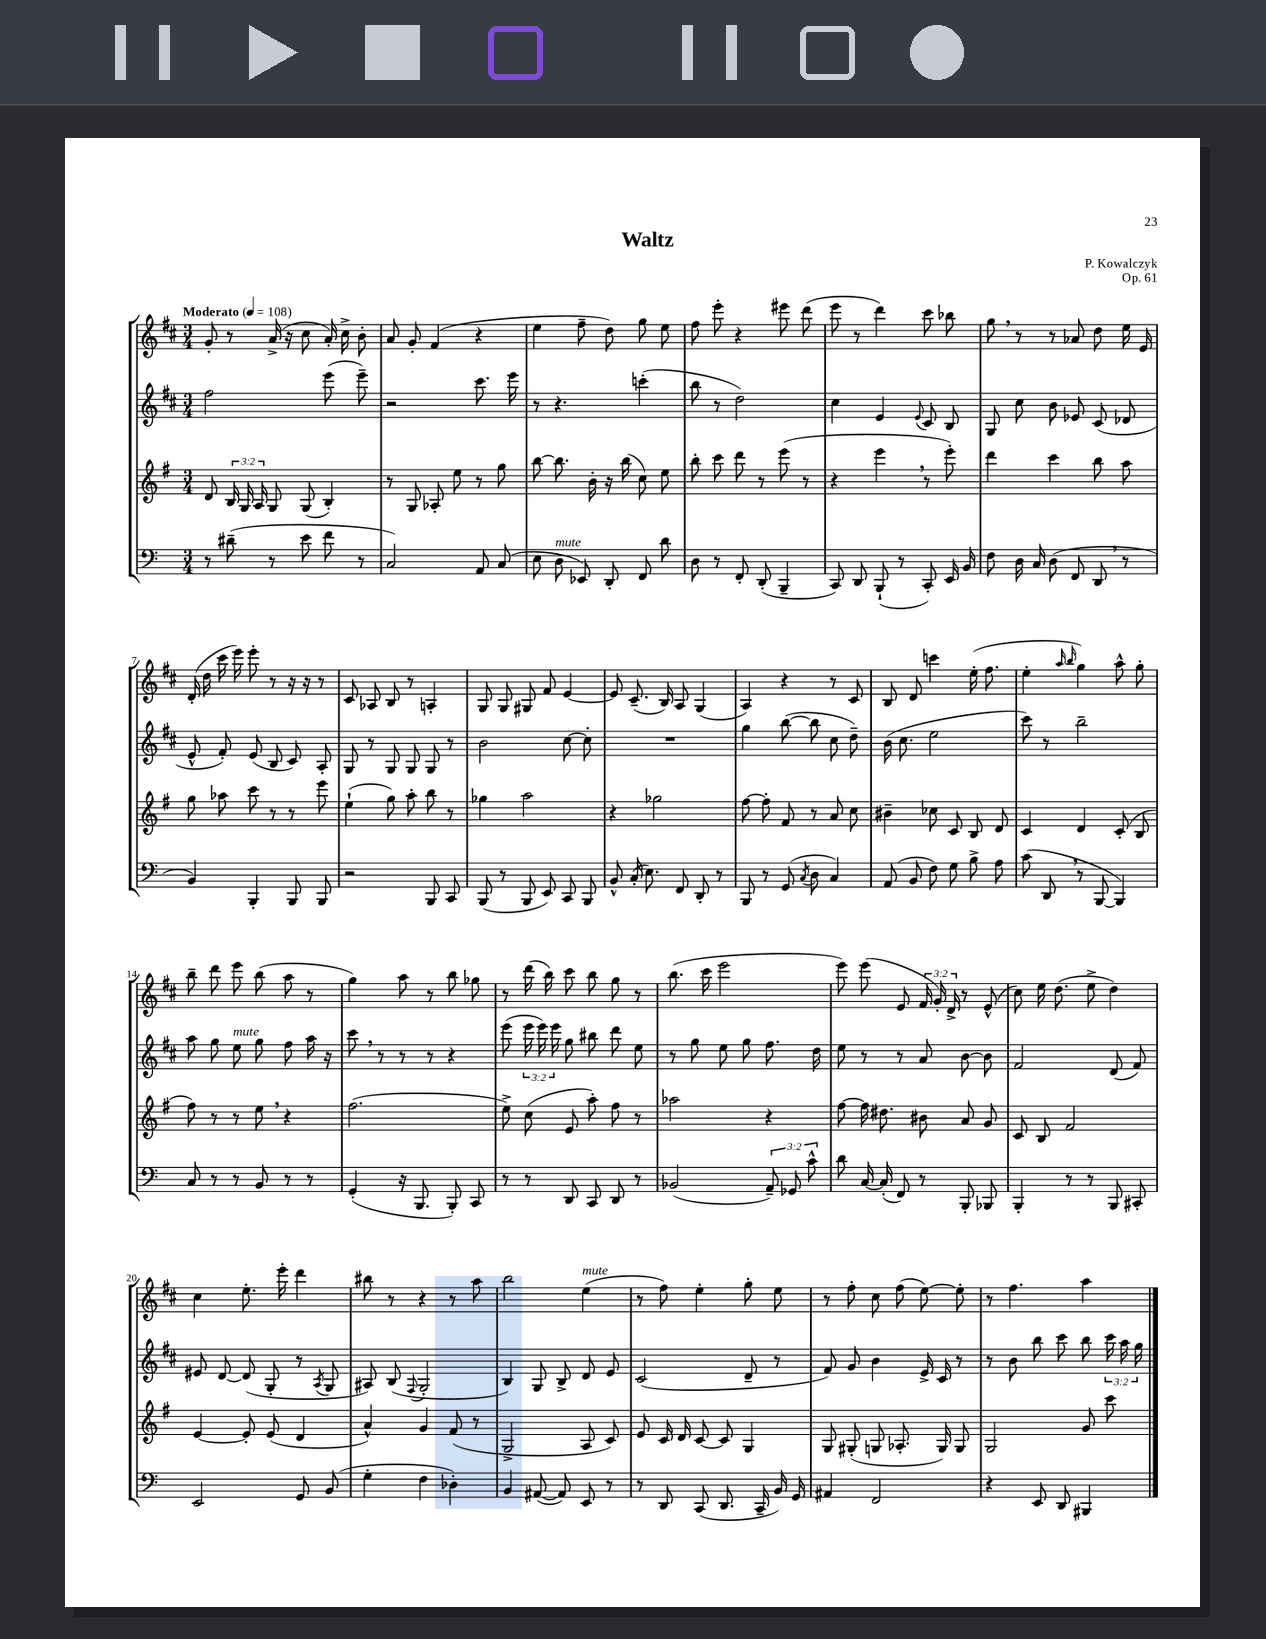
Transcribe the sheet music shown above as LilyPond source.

\header { title = "Waltz" composer = "P. Kowalczyk" opus = "Op. 61" }
<<
\new StaffGroup <<
\new Staff = "s0" {
    \clef treble \key d \major \numericTimeSignature \time 3/4 \override Staff.TupletNumber.text = #tuplet-number::calc-fraction-text \tempo "Moderato" 4 = 108
    \autoBeamOff g'8-. r8 a'16->( r16 cis''8 a'16-.) cis''16-> b'8-. |
    a'8 g'8-. fis'4( r4 |
    e''4 fis''8-- d''8) g''8 e''8 |
    fis''8 e'''8-. r4 eis'''8 d'''8( |
    e'''8 r8 d'''4) cis'''8 bes''8 |
    g''8 \breathe r8 r8 aes'8 d''8 e''16 e'16 |
    d'16-.( d''16 cis'''16 e'''16) e'''8-. r8 r16 r16 r8 |
    cis'8 aes8 b8 r8 a4-. |
    g8 g8 gis8 fis'8 e'4~ |
    e'8 cis'8.--( b16) a8 g4( |
    a4) r4 r8 cis'8 |
    b8 d'8 c'''4 e''16-.( fis''8. |
    e''4-. \grace { a''16 b''16 } g''4) a''8-^ g''8-. |
    b''8-- d'''8 e'''8 b''8( a''8 r8 |
    g''4) a''8 r8 b''8 ges''8 |
    r8 d'''16( b''16) cis'''8 b''8 g''8 r8 |
    b''8.( cis'''16 e'''2 |
    e'''8) e'''8( e'8 \tuplet 3/2 { fis'16 g'16-.) d'16-> } r8 e'8-^( |
    cis''8) e''16 d''8.( e''8-> d''4) |
    cis''4 e''8.-. e'''16-. d'''4 |
    bis''8 r8 r4 r8 a''8 |
    b''2 e''4^\markup { \italic "mute" }( |
    r8 fis''8) e''4-. g''8-. e''8 |
    r8 fis''8-. cis''8 fis''8( e''8~) e''8-. |
    r8 fis''4. a''4 \bar "|." |
}
\new Staff = "s1" {
    \clef treble \key d \major \numericTimeSignature \time 3/4 \override Staff.TupletNumber.text = #tuplet-number::calc-fraction-text
    \autoBeamOff fis''2 e'''8( e'''8--) |
    r2 cis'''8. e'''16 |
    r8 r4. c'''4-.( |
    b''8 r8 d''2) |
    cis''4 e'4 \appoggiatura { e'8 } cis'8 b8 |
    g8 cis''8 b'8 ees'8 cis'8( des'8 |
    e'8-^ fis'8-.) e'8( b8 cis'8) a8-. |
    g8 r8 g8 g8 g8 r8 |
    b'2 cis''8~ cis''8-. |
    R2. |
    g''4 b''8~( b''8 cis''8 d''8--) |
    b'16( cis''8. e''2 |
    cis'''8) r8 b''2-- |
    a''8 g''8 e''8^\markup { \italic "mute" } g''8 fis''8 a''16 r16 |
    cis'''8 \breathe r8 r8 r8 r4 |
    e'''8( \tuplet 3/2 { e'''16 e'''16) e'''16 } g''8 bis''8 d'''8 e''8 |
    r8 g''8 e''8 g''8 fis''8. d''16 |
    e''8 r8 r8 a'8 b'8~ b'8 |
    fis'2 d'8( fis'8) |
    eis'8 d'8~ d'8( g8-. r8 \acciaccatura { a8 } g8 |
    ais8) b8( \appoggiatura { fis8 } g2-. |
    b4) g8 b8-> d'8 e'8 |
    cis'2( d'8-- r8 |
    fis'8) g'8 b'4 e'16-> cis'16 r8 |
    r8 b'8 b''8 cis'''8 b''8 \tuplet 3/2 { cis'''16 a''16 g''16 } \bar "|." |
}
\new Staff = "s2" {
    \clef treble \key g \major \numericTimeSignature \time 3/4 \override Staff.TupletNumber.text = #tuplet-number::calc-fraction-text
    \autoBeamOff d'8 \tuplet 3/2 { b16 g16 a16 } g8 g8( b4-.) |
    r8 g8 aes8-. e''8 r8 g''8 |
    b''8~ b''8. b'16-. r16 b''16( c''8) e''8 |
    b''8-. c'''8 d'''8 r8 e'''8( r8 |
    r4 e'''4 \breathe r8 e'''8-.) |
    d'''4 c'''4 b''8 a''8 |
    g''8 aes''8 c'''8 r8 r8 e'''8 |
    e''4-!( g''8) a''8-. b''8 r8 |
    ges''4 a''2 |
    r4 ges''2 |
    fis''8~ fis''8-. fis'8 r8 a'8 c''8 |
    bis'4-- ces''8 c'8 b8 d'8 |
    c'4 d'4 c'8-.( b8 |
    fis''8) r8 r8 e''8 \breathe r4 |
    fis''2.( |
    e''8->) c''8( e'8 a''8-.) fis''8 r8 |
    aes''2 r4 |
    fis''8~ fis''16 dis''8. bis'8 a'8 g'8 |
    c'8 b8 fis'2 |
    e'4~ e'8-. e'8( d'4 |
    a'4-^) g'4 fis'8( r8 |
    g2-> a8 c'8) |
    e'8 c'16 d'16 c'8~ c'8 g4 |
    g8 gis8-.( g8 aes8.-. g16) g8 |
    g2 g'8 c'''8 \bar "|." |
}
\new Staff = "s3" {
    \clef bass \key c \major \numericTimeSignature \time 3/4 \override Staff.TupletNumber.text = #tuplet-number::calc-fraction-text
    \autoBeamOff r8 dis'8--( r8 e'8 f'8 r8 |
    c2) a,8 c8( |
    e8 d8^\markup { \italic "mute" } ees,8) d,8-. f,8 d'8 |
    d8 r8 f,8-. d,8-.( b,,4-- |
    c,8) d,8 b,,8-!( r8 c,8-.) e,16 b,16 |
    f8 d16 c16 d8( f,8 d,8 \breathe r8 |
    b,4) b,,4-. b,,8 b,,8 |
    r2 b,,8 c,8 |
    b,,8( r8 b,,8 e,8) c,8 b,,8 |
    b,8-^ c16-.( e8.) f,8 d,8-. r8 |
    b,,8 r8 g,8( \acciaccatura { c8 } d8 c4) |
    a,8( b,8 f8) g8 b8-> a8 |
    c'8( d,8 \breathe r8 b,,8~ b,,4) |
    c8 r8 r8 b,8 r8 r8 |
    g,4-.( r16 b,,8. b,,8-.) c,8 |
    r8 r8 d,8 c,8 d,8 r8 |
    bes,2( \tuplet 3/2 { a,8--) ges,8 c'8-^ } |
    d'8 c16~ c16-.( f,8) r8 b,,8-. bes,,8 |
    b,,4-. r8 r8 b,,8 cis,8-. |
    e,2 g,8 b,8( |
    g4-. f4 des4-.) |
    b,4 ais,8~( ais,8) e,8 r8 |
    r8 d,8 c,8( d,8. c,16-- b,16) g,16 |
    ais,4 f,2 |
    r4 e,8 d,8 bis,,4 \bar "|." |
}
>>
>>
